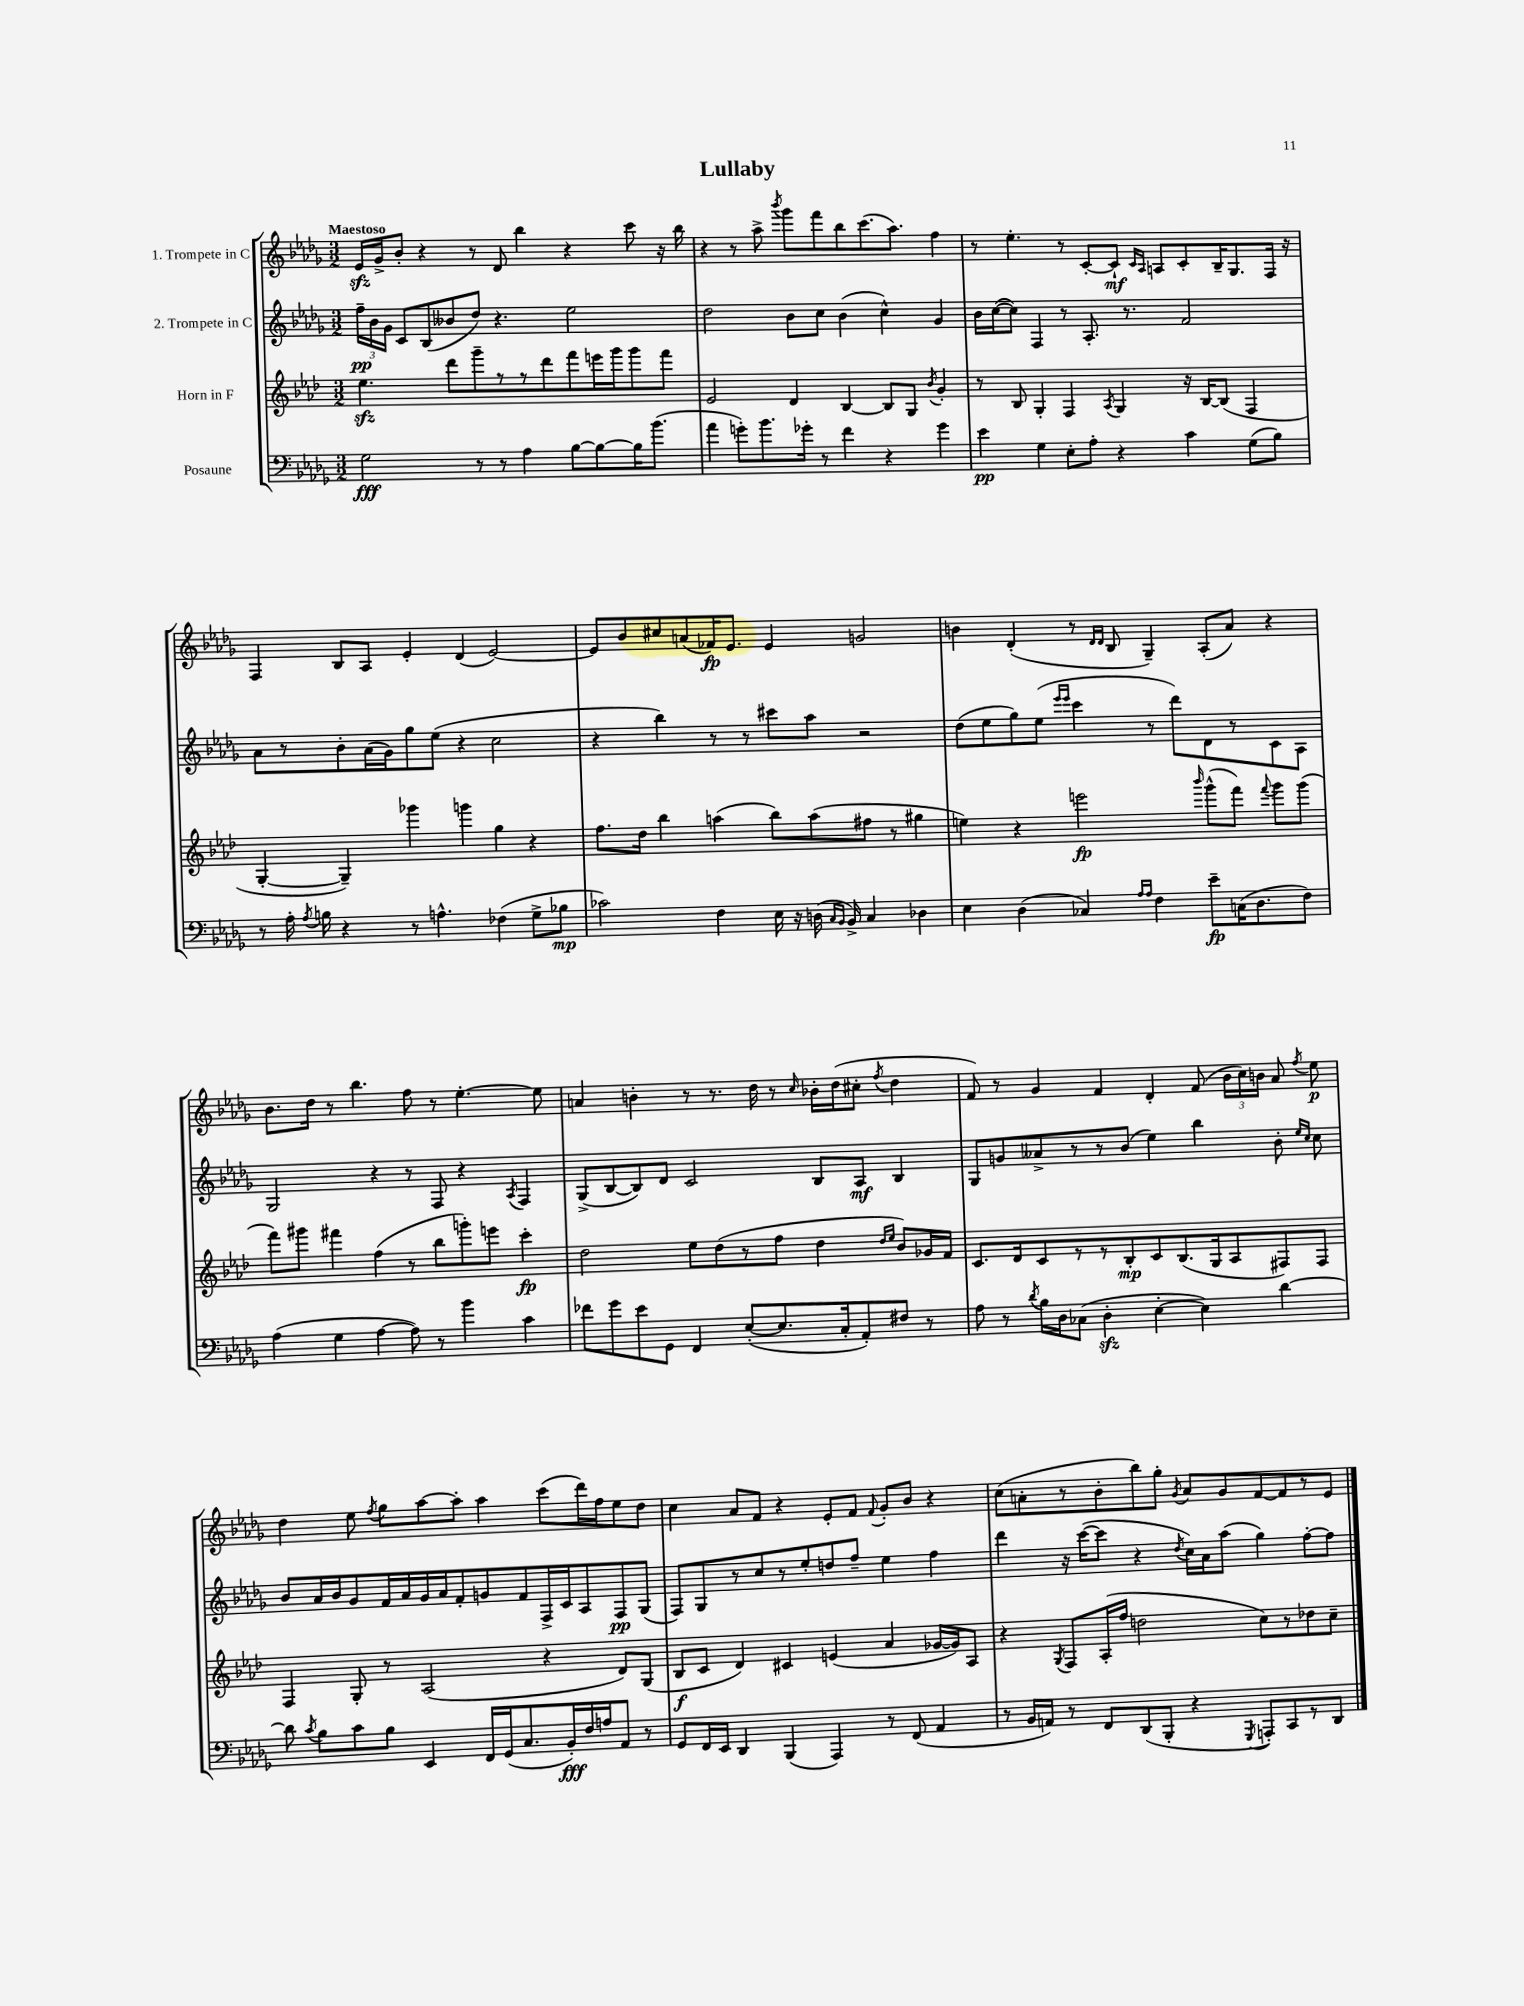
\header { title = "Lullaby" }
<<
\new StaffGroup <<
\new Staff = "s0" \with { instrumentName = "1. Trompete in C" } {
    \clef treble \key des \major \numericTimeSignature \time 3/2 \tempo "Maestoso"
    \autoBeamOff ees'16[\sfz ges'16-> bes'8]-. r4 r8 des'8 bes''4 r4 c'''8 r16 bes''16 |
    r4 r8 aes''8-> \acciaccatura { bes'''8 } ges'''8[ f'''8 bes''8 c'''8.( aes''8.]) f''4 |
    r8 ees''4.-. r8 c'8[~-. c'8]-!\mf \grace { c'16[ aes16] } a8[ c'8-. bes16-- ges8. f16] r16 |
    f4 bes8[ aes8] ees'4-. des'4( ees'2~) |
    ees'8[ bes'8 cis''8 a'8( fes'16\fp) ees'8.] ees'4 g'2 |
    b'4 des'4-.( r8 \grace { des'16[ des'16] } bes8 ges4--) aes8[-.( aes'8]) r4 |
    bes'8.[ des''16] r8 bes''4. f''8 r8 ees''4.~-. ees''8 |
    a'4 b'4-. r8 r8. des''16 r8 \grace { c''16 } bes'16[-. des''16( cis''8]-. \acciaccatura { f''8 } des''4 |
    f'8) r8 ges'4 f'4 des'4-. f'8( \tuplet 3/2 { bes'16[ c''16) b'16] } aes'8 \acciaccatura { f''8 } ees''8\p |
    des''4 ees''8 \acciaccatura { f''8 } ges''8[ aes''8~ aes''8]-. aes''4 c'''8[( des'''16) f''16 ees''8 des''8] |
    c''4 aes'8[ f'8] r4 ees'8[-. f'8] \appoggiatura { f'8 } ges'8[-. bes'8] r4 |
    c''8[( a'8-. r8 bes'8-. bes''8) ges''8]-. \acciaccatura { ges'8 } a'8[ ges'8 f'8~ f'8 r8 ees'8] \bar "|." |
}
\new Staff = "s1" \with { instrumentName = "2. Trompete in C" } {
    \clef treble \key des \major \numericTimeSignature \time 3/2
    \autoBeamOff \tuplet 3/2 { f''16[--\pp bes'16 ges'16] } c'8[ bes8( beses'8 des''8]) r4. ees''2 |
    des''2 bes'8[ c''8] bes'4( c''4-^) ges'4 |
    bes'16[ c''16~( c''8]) f4 r8 aes8.-. r8. f'2 |
    aes'8[ r8 bes'8-. aes'16( ges'16) ges''8 ees''8]( r4 c''2 |
    r4 bes''4) r8 r8 cis'''8[ aes''8] r2 |
    des''8[( ees''8 ges''8) ees''8]( \grace { ees'''16[ ees'''16] } c'''4 r8 des'''8[) des'8 r8 c'8 aes8] |
    ges2 r4 r8 f8 r4 \acciaccatura { aes8 } f4 |
    ges8[->( bes8~ bes8) des'8] c'2 bes8[ aes8]\mf bes4 |
    ges8[ g'8 aeses'8-> r8 r8 bes'8]( ees''4) bes''4 bes'8-. \grace { ees''16[ c''16] } c''8 |
    bes'8[ aes'16 bes'16 ges'8 f'16 aes'16 ges'16 aes'16 f'8-. g'8 f'8 f16-> c'16 aes8 f8\pp ges8]( |
    f8[) ges8 r8 c''8 r8 ees''8-. d''8 f''8]-- ees''4 f''4 |
    des'''4 r16 c'''16[~( c'''8] r4 \acciaccatura { des''8 } c''16[) aes'16 aes''8]( ges''4) f''8[~-. f''8] \bar "|." |
}
\new Staff = "s2" \with { instrumentName = "Horn in F" } {
    \clef treble \key aes \major \numericTimeSignature \time 3/2
    \autoBeamOff ees''4.\sfz des'''8[ g'''8-- r8 r8 des'''8 f'''8 e'''16 g'''16 g'''8 f'''8] |
    ees'2 des'4 bes4~ bes8[ g8] \acciaccatura { bes'8 } g'4-. |
    r8 bes8 g4-. f4 \acciaccatura { aes8 } g4 r16 bes16[~ bes8]( f4 |
    g4~-. g4--) ges'''4 g'''4 g''4 r4 |
    f''8.[ des''16] bes''4 a''4( bes''8[) a''8( fis''8] r8 gis''4 |
    e''4) r4 e'''2\fp \grace { bes'''16 } g'''8[-^( f'''8]) \appoggiatura { f'''8 } g'''8[ g'''8]( |
    f'''8[) gis'''8] fis'''4 f''4( r8 bes''8[ g'''8-.) e'''8] c'''4-.\fp |
    des''2 ees''8[ des''8( r8 f''8] des''4 \grace { des''16[ ees''16] } bes'8[) ges'16 f'16] |
    c'8.[ des'16 c'8 r8 r8 bes8-.\mp c'8 bes8.( g16 aes8 fis8) fis8] |
    f4 g8-. r8 aes2( r4 des'8[) g8]( |
    bes8[\f c'8] des'4) cis'4 e'4( aes'4 ges'16[~ ges'16) aes8] |
    r4 \acciaccatura { g8 } f8[ aes16-.( f''16] d''2 c''8[) r8 des''8 c''8]-- \bar "|." |
}
\new Staff = "s3" \with { instrumentName = "Posaune" } {
    \clef bass \key des \major \numericTimeSignature \time 3/2
    \autoBeamOff ges2\fff r8 r8 aes4 bes8[~ bes8~ bes16 bes'8.]( |
    aes'4 g'8[-.) bes'8. ges'16]-. r8 f'4 r4 ges'4 |
    ees'4\pp ges4 ees8[-. aes8]-. r4 c'4 ges8[( bes8]) |
    r8 aes16-. \acciaccatura { aes8 } b16 r4 r8 a4.-^ fes4( ges8[-> bes8]\mp |
    ces'2) f4 ees16 r16 d16( \grace { c16[ bes,16] } bes,16->) c4 des4 |
    ees4 des4( ces4) \grace { aes16[ aes16] } f4 ees'8[--\fp c16( des8. f8]) |
    aes4( ges4 aes4~ aes8) r8 bes'4 c'4 |
    fes'8[ ges'8 ees'8 ges,8] f,4 ees8[~-.( ees8. c16-. aes,8-.) fis8] r8 |
    aes8 r8 \acciaccatura { des'8 } bes16[ des16 ces8]( des4-.\sfz ees4~-. ees4) des'4~ |
    des'8 \acciaccatura { c'8 } bes8[ c'8 bes8] ees,4 f,16[ ges,16( c8. bes,16-.\fff) f16 a16 aes,8] r8 |
    ges,8[ f,16 ees,16] des,4 bes,,4( aes,,4) r8 f,8( aes,4 |
    r8 bes,16[ a,16]) r8 f,8[ des,8( bes,,8]-. r4 \acciaccatura { ges,,8 } a,,8[-.) c,8 r8 des,8] \bar "|." |
}
>>
>>
\layout { \context { \Score \remove "Bar_number_engraver" } }
